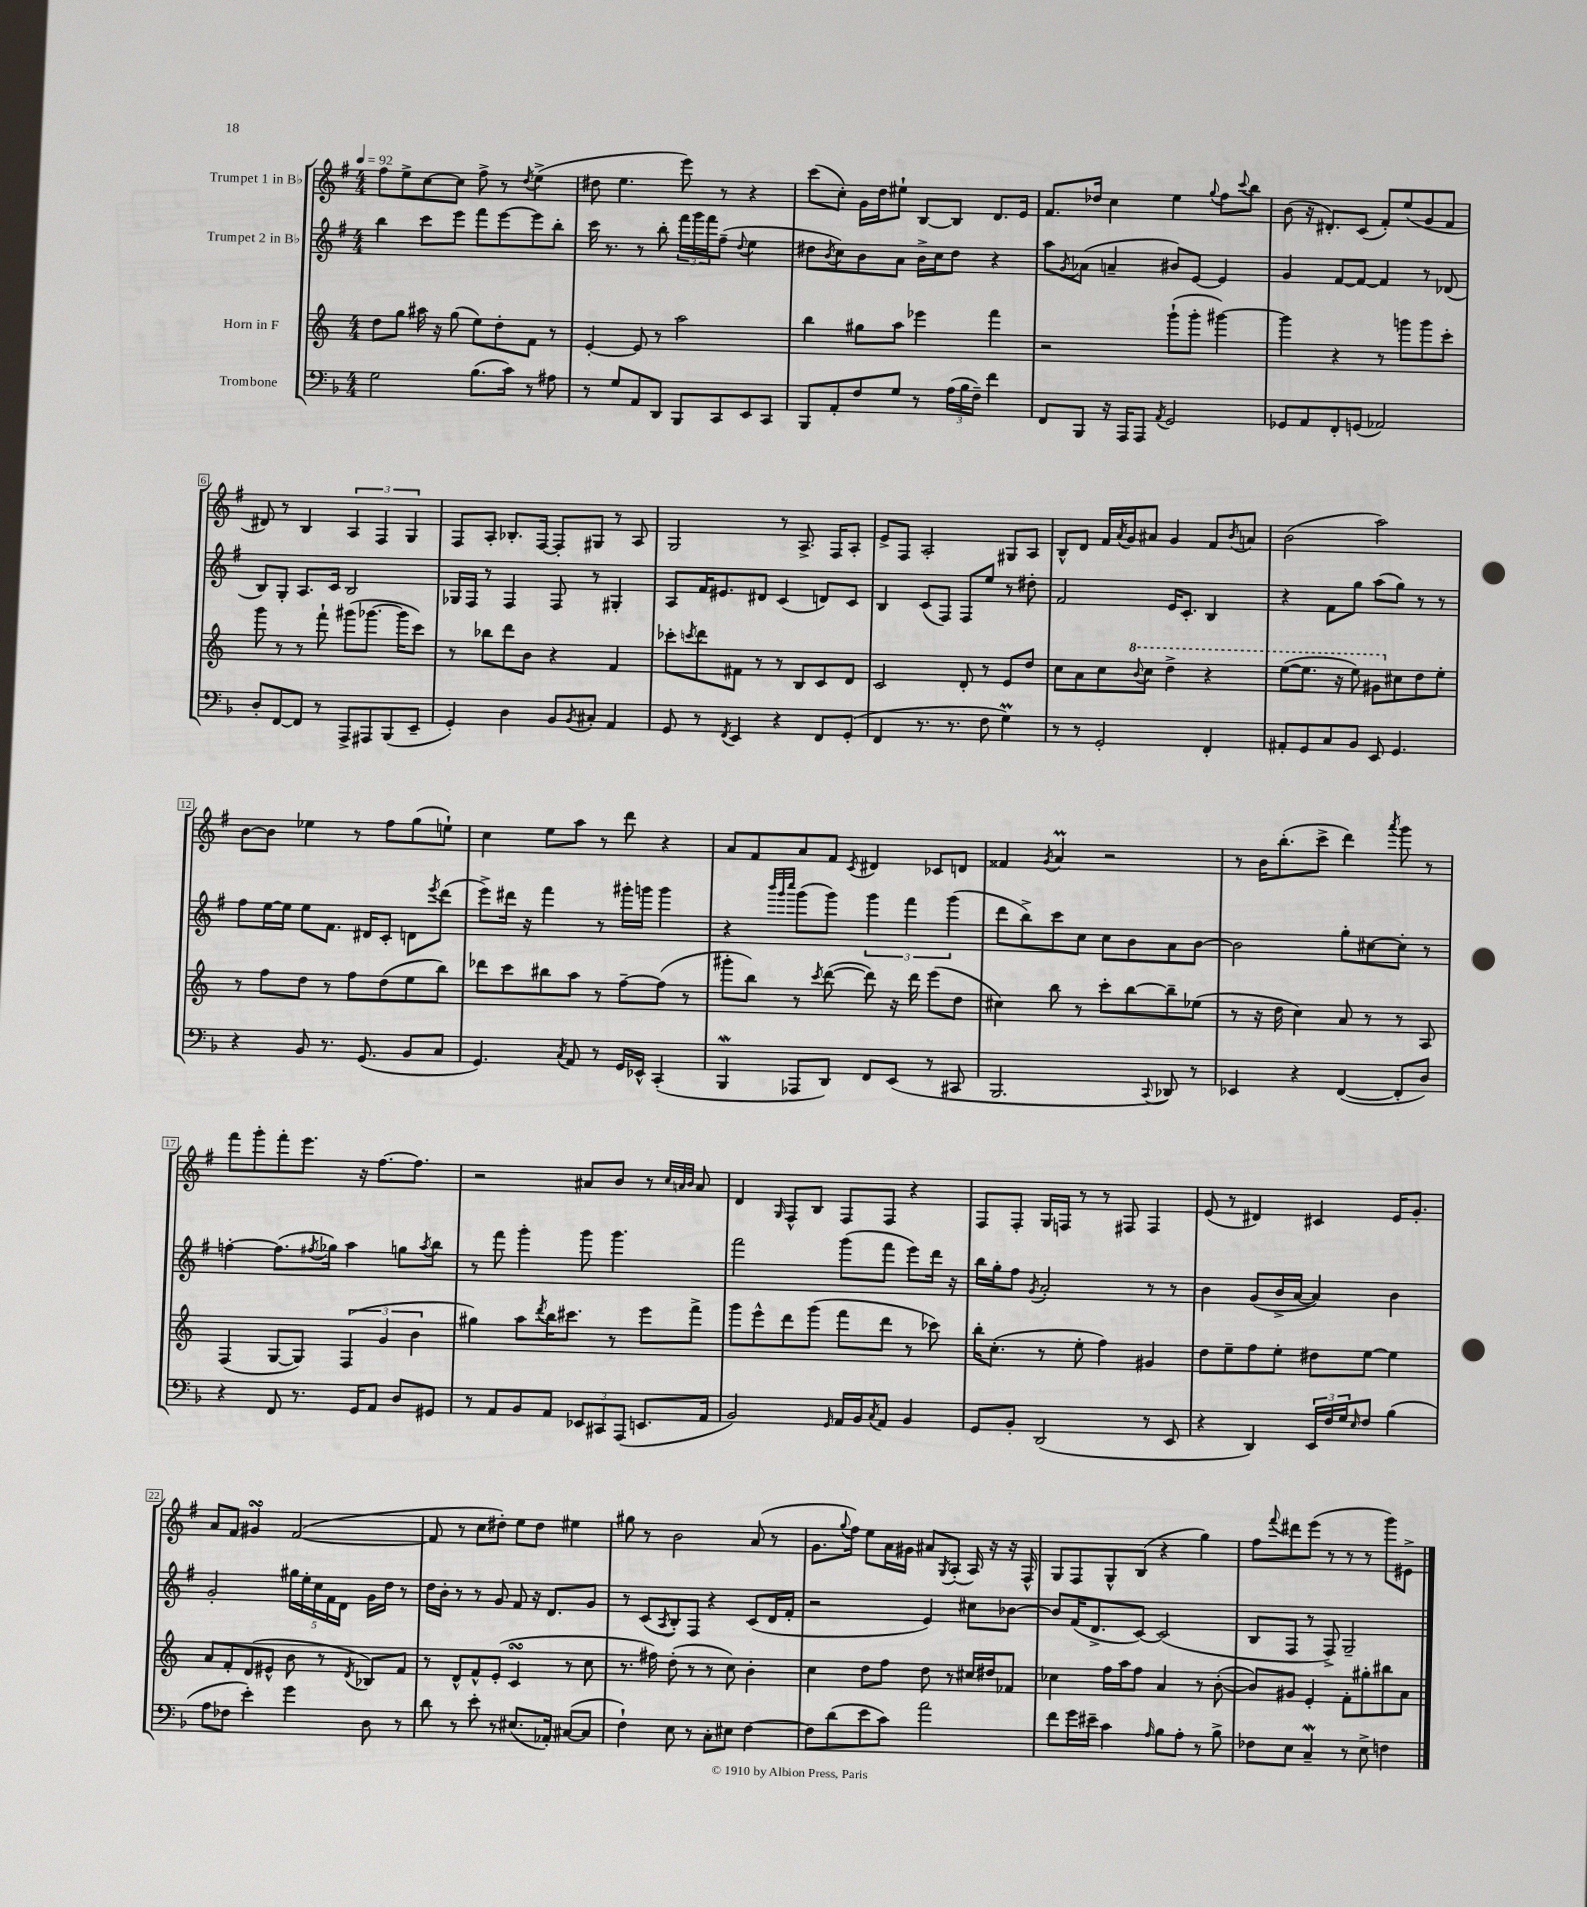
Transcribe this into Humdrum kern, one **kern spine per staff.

**kern	**kern	**kern	**kern
*staff4	*staff3	*staff2	*staff1
*clefF4	*clefG2	*clefG2	*clefG2
*k[b-]	*k[]	*k[f#]	*k[f#]
*M4/4	*M4/4	*M4/4	*M4/4
*MM92	*MM92	*MM92	*MM92
2G	8dd	4bb	8ff#
.	8gg	.	8ee^
.	16aa#	8ccc	[8cc
.	16r	.	.
.	(8gg	8eee	8cc]
(8.B-	8ee)	8fff#	8ff#^
.	8dd'	[8eee	8r
16c)	.	.	.
.	.	.	8qdd
8r	8f	8eee]	(4ee^
8A#	8r	8bb'	.
=	=	=	=
8r	[4e'	16ccc	8dd#
.	.	8.r	.
8G	.	.	4.ee
8AA	8e]	8r	.
8DD	8r	8bb'	.
8BBB-	2aa	24fff#	8eee)
.	.	24ggg	.
.	.	24fff#	.
8CC	.	(8ff#~	8r
.	.	8qqdd	.
8EE	.	4ee	4r
8CC	.	.	.
=	=	=	=
8BBB-	4bb	8dd#	(8ccc
.	.	8qb	.
8AA'	.	8cc)	8cc')
8F	8gg#	8b	16g
.	.	.	16dd
8G	8aa	8a	8ee#`
8r	4eee-	16b^	[8B
.	.	16cc	.
(24A	.	8dd#	8B]
24B-	.	.	.
24F~)	.	.	.
4f	4fff	4r	8.d
.	.	.	16e
=	=	=	=
8FF	2r	8aa	8.f#
.	.	8qg	.
8BBB-	.	(8a-	.
.	.	.	16dd-
16r	.	4a~	4cc
16AAA	.	.	.
8AAA	.	.	.
8qAA	.	.	.
2GG	(8ggg`	8b#)	4ee
.	8ggg'	[8e	.
.	.	.	8qqgg
.	[4ggg#)	4e]	8ff#
.	.	.	8qqccc
.	.	.	8bb
=	=	=	=
8GG-	4ggg#]	4g	(8b
8AA	.	.	16r
.	.	.	8.d#')
8FF'	4r	[8f#	.
(8GG	.	8f#_	(8c
2AA-)	8r	4f#]	8f#')
.	8ggg	.	(8ee
.	8ggg	8r	8g
.	8ccc'	(8d-	8f#
=	=	=	=
8D'	8ggg	8B)	8d#)
[8FF	8r	8G'	8r
8FF]	8r	8.A	4B
8r	8fff`	.	.
.	.	16c	.
8AAA^	(8ggg#	2B	6A
8AAA#	[8.ggg-	.	.
.	.	.	6F#
(8BBB-	.	.	.
.	16ggg-]	.	.
.	.	.	6G
8EE~	8ccc)	.	.
=	=	=	=
4GG')	8r	16G-	8F#
.	.	16F#	.
.	8bb-	8r	8A'
4D	8ddd	4F#	8.B-'
.	8b	.	.
.	.	.	[16F#
8BB-	4r	8F#	8F#']
8qBB-	.	.	.
8C#'	.	8r	8G#
4AA	4f	4G#'	8r
.	.	.	8A
=	=	=	=
8GG	8ccc-'	8A	2G
.	8qccc	.	.
8r	8ddd	16f#	.
.	.	8.e#	.
8qFF	.	.	.
4EE	8f#	.	.
.	8r	8d#	.
4r	8r	(4c	8r
.	8B	.	8.A^
8FF	8c	8d)	.
.	.	.	16F#
(8GG'	8d	8c	8A'
=	=	=	=
4FF	2c	4B	8e^
.	.	.	8F#
8.r	.	(8c	2A'
.	.	8F#)	.
8.r	.	.	.
.	8d'	8F#	.
8F	8r	8ee	.
4G)	8e	8r	8G#
.	8dd	8dd#'	8A
=	=	=	=
8r	8cc	2f#	8B^^
8r	8a	.	8d
2GG'	8cc	.	16f#
.	.	.	8qa
.	.	.	16g
.	8qqbb	.	.
.	8ccc	.	8a#
.	4ddd^	16e	4g
.	.	8.c'	.
4FF'	4r	4B	8f#
.	.	.	8qb
.	.	.	8a
=	=	=	=
8AA#'	([8eee	4r	(2b
8GG	8.eee]	.	.
8C	.	8f#	.
.	16r	.	.
8BB-	8eee)	8gg	.
8EE	8gg#	(8aa	2aa)
4.GG	8cc#	8gg)	.
.	8dd	8r	.
.	8ee'	8r	.
=	=	=	=
4r	8r	8ff#	[8b
.	8ff	[16ee	8b]
.	.	16ee]	.
8BB-	8dd	8ee	4ee-
8.r	8r	8.f#	.
.	8ff	.	8r
(8.GG	.	16d#	.
.	(8dd	8c'	8ff#
8BB-	8ee	8d	(8gg
.	.	8qeee	.
8C	8bb)	(8ddd	8ee`)
=	=	=	=
4.GG)	8ddd-	8eee^)	4cc
.	8ccc	16ddd#	.
.	.	16r	.
.	8bb#	4fff#	8ee
8qC	.	.	.
8AA	8aa	.	8aa
8r	8r	8r	8r
16GG	[8ff~	16ggg#'	8ddd
16EE-^^	.	16ggg	.
(4CC'	(8ff]	4ggg	4r
.	8r	.	.
=	=	=	=
4BBB-	8ggg#'	4r	8a
.	8bb)	.	8f#
.	.	32qqbbb	.
.	.	32qqggg	.
.	.	32qqcccc	.
8AAA-	8r	(8ggg	8a
.	8qccc	.	.
8DD)	([8ddd	8ggg)	8f#
.	.	.	8qc
8FF	8ddd])	6ggg	4d#
(8EE	16r	.	.
.	.	6fff#	.
.	16ddd	.	.
8r	(8eee	.	8c-
.	.	(6ggg	.
8CC#	8dd	.	8d
=	=	=	=
2.BBB-	4cc#)	8ddd	4f##
.	.	8bb^)	.
.	.	.	8qg
.	8bb	8ccc	4a
.	8r	8cc	.
.	8ccc'	8cc	2r
.	[8bb	8b	.
8qqCC	.	.	.
8DD-)	8bb~]	8a	.
8r	(8ee-	[8b	.
=	=	=	=
4EE-	8r	2b]	8r
.	16r	.	16b
.	16dd	.	(8.bb'
4r	4cc)	.	.
.	.	.	8ccc^
([4FF	8a	8gg'	4ddd)
.	8r	[8cc#	.
.	.	.	8qaaa
8FF']	8r	8cc#']	8ggg
8D)	8A	8r	8r
=	=	=	=
4r	(4F	[4ff'	8fff#
.	.	.	8ggg'
8FF	[8G	(8.ff]	8fff#'
8.r	8G])	.	8.eee
.	.	8qff#	.
.	.	16gg-)	.
.	(6F	4aa	.
16GG	.	.	16r
8AA	.	.	[8.ff#
.	6g	.	.
8D	.	8gg	.
.	.	.	8.ff#]
.	6b	.	.
.	.	8qaa	.
8GG#	.	8bb	.
=	=	=	=
8r	4gg#)	8r	2r
8AA	.	8fff#	.
8BB-	8aa	4ggg'	.
.	8qddd	.	.
8AA	16bb	.	.
.	8.ccc#	.	.
12EE-	.	8ggg	8a#
12CC#	.	.	.
.	8r	4.ggg	8b
(12AAA	.	.	.
8.EE	8eee	.	8r
.	.	.	32qqcc
.	.	.	32qqa
.	.	.	32qqb
.	8fff^	.	8a
16AA	.	.	.
=	=	=	=
2BB-)	8ggg	2fff#	4d
.	8eee^^	.	.
.	.	.	16qqG
.	8ddd	.	8F#^^
.	(8ggg	.	8B
16qqGG	.	.	.
16AA	8fff	(8ggg	8F#
16BB-	.	.	.
8qC	.	.	.
8AA	8ddd	8fff#	8F#
4BB-	8r	8eee)	4r
.	8ccc-)	16ddd	.
.	.	16r	.
=	=	=	=
8GG	16bb'	16bb	8F#
.	(8.cc'	16gg'	.
8BB-'	.	8ff#	8F#'
.	.	8qg	.
(2DD	8r	2a'	16G
.	.	.	16F
.	8ee'	.	8r
.	4ff)	.	8r
.	.	.	8F#
8r	4g#	8r	4F#
8EE	.	8r	.
=	=	=	=
4r	8dd	4b	(8e
.	8ee~	.	8r
4DD)	8ff	(8g	4d#)
.	8ee'	16b^	.
.	.	[16a	.
24EE	8dd#	4a])	4c#
24F	.	.	.
24G	.	.	.
16qqE	.	.	.
8F	[8ee	.	.
(4B-	4ee]	4b	16e
.	.	.	8.g'
=	=	=	=
8A	8a	2g'	8a
8F-	8f'	.	8f#
4e')	(8d	.	4g#
.	8e#^^	.	.
4g	8b	20gg#	([2f#
.	.	20ee'	.
.	.	20cc	.
.	8r	.	.
.	.	20f#	.
.	.	20d	.
.	8qd	.	.
8D	8B-)	16g	.
.	.	16dd	.
8r	8f	8r	.
=	=	=	=
8d	8r	16dd	8f#]
.	.	16b'	.
8r	8d^^	8r	8r
8e'	8f^^	8r	8cc
8r	(8e'	8g	8dd#')
(8.E#	4c	8f#	8ee
.	.	16r	8dd#
16AA-')	.	8.d	.
([8C#	8r	.	4ee#
8C#]	8cc	8g	.
=	=	=	=
4F`)	8.r	8r	8gg#
.	.	(8c	8r
.	16ff#)	.	.
.	.	8qA	.
8E	(8dd'	8B')	2b
8r	8r	8F#	.
8C'	8r	4r	.
8E#	8cc)	.	.
[4F	4b'	(8c	(8a
.	.	16d	8r
.	.	16f#'	.
=	=	=	=
8F]	4cc	2r	8.g
(8d	.	.	.
.	.	.	8qqgg
.	.	.	16ff#)
8e	8dd	.	8ee
8c)	8ff	.	16a
.	.	.	16g#
2a	8dd	4e)	8a#
.	.	.	8qG
.	8r	.	(8A'
.	16cc#	8cc#	16A)
.	16dd#	.	16r
.	8f-	[8b-	16r
.	.	.	16F#^^
=	=	=	=
8f	4cc-	8b-]	8G
16g	.	(16f#	8F#
16e#~	.	8.d^	.
4c	16ff	.	8G^^
.	16aa	.	.
.	8ff	[8c)	(8B
16qqA	.	.	.
8B-	4a	(2c]	4r
8A'	.	.	.
8r	8r	.	4gg)
8B-^	([8b'	.	.
=	=	=	=
8F-	8b])	8B	8ff#
.	.	.	8qqfff#
8E	8g#	8F#	8ddd#
4C~	4e'	8r	(8eee
.	.	8F#^)	8r
8r	8f'	2G~	8r
8E^	8gg#'	.	8r
4F	8bb#	.	8ggg)
.	8a	.	8e#^
==	==	==	==
*-	*-	*-	*-
